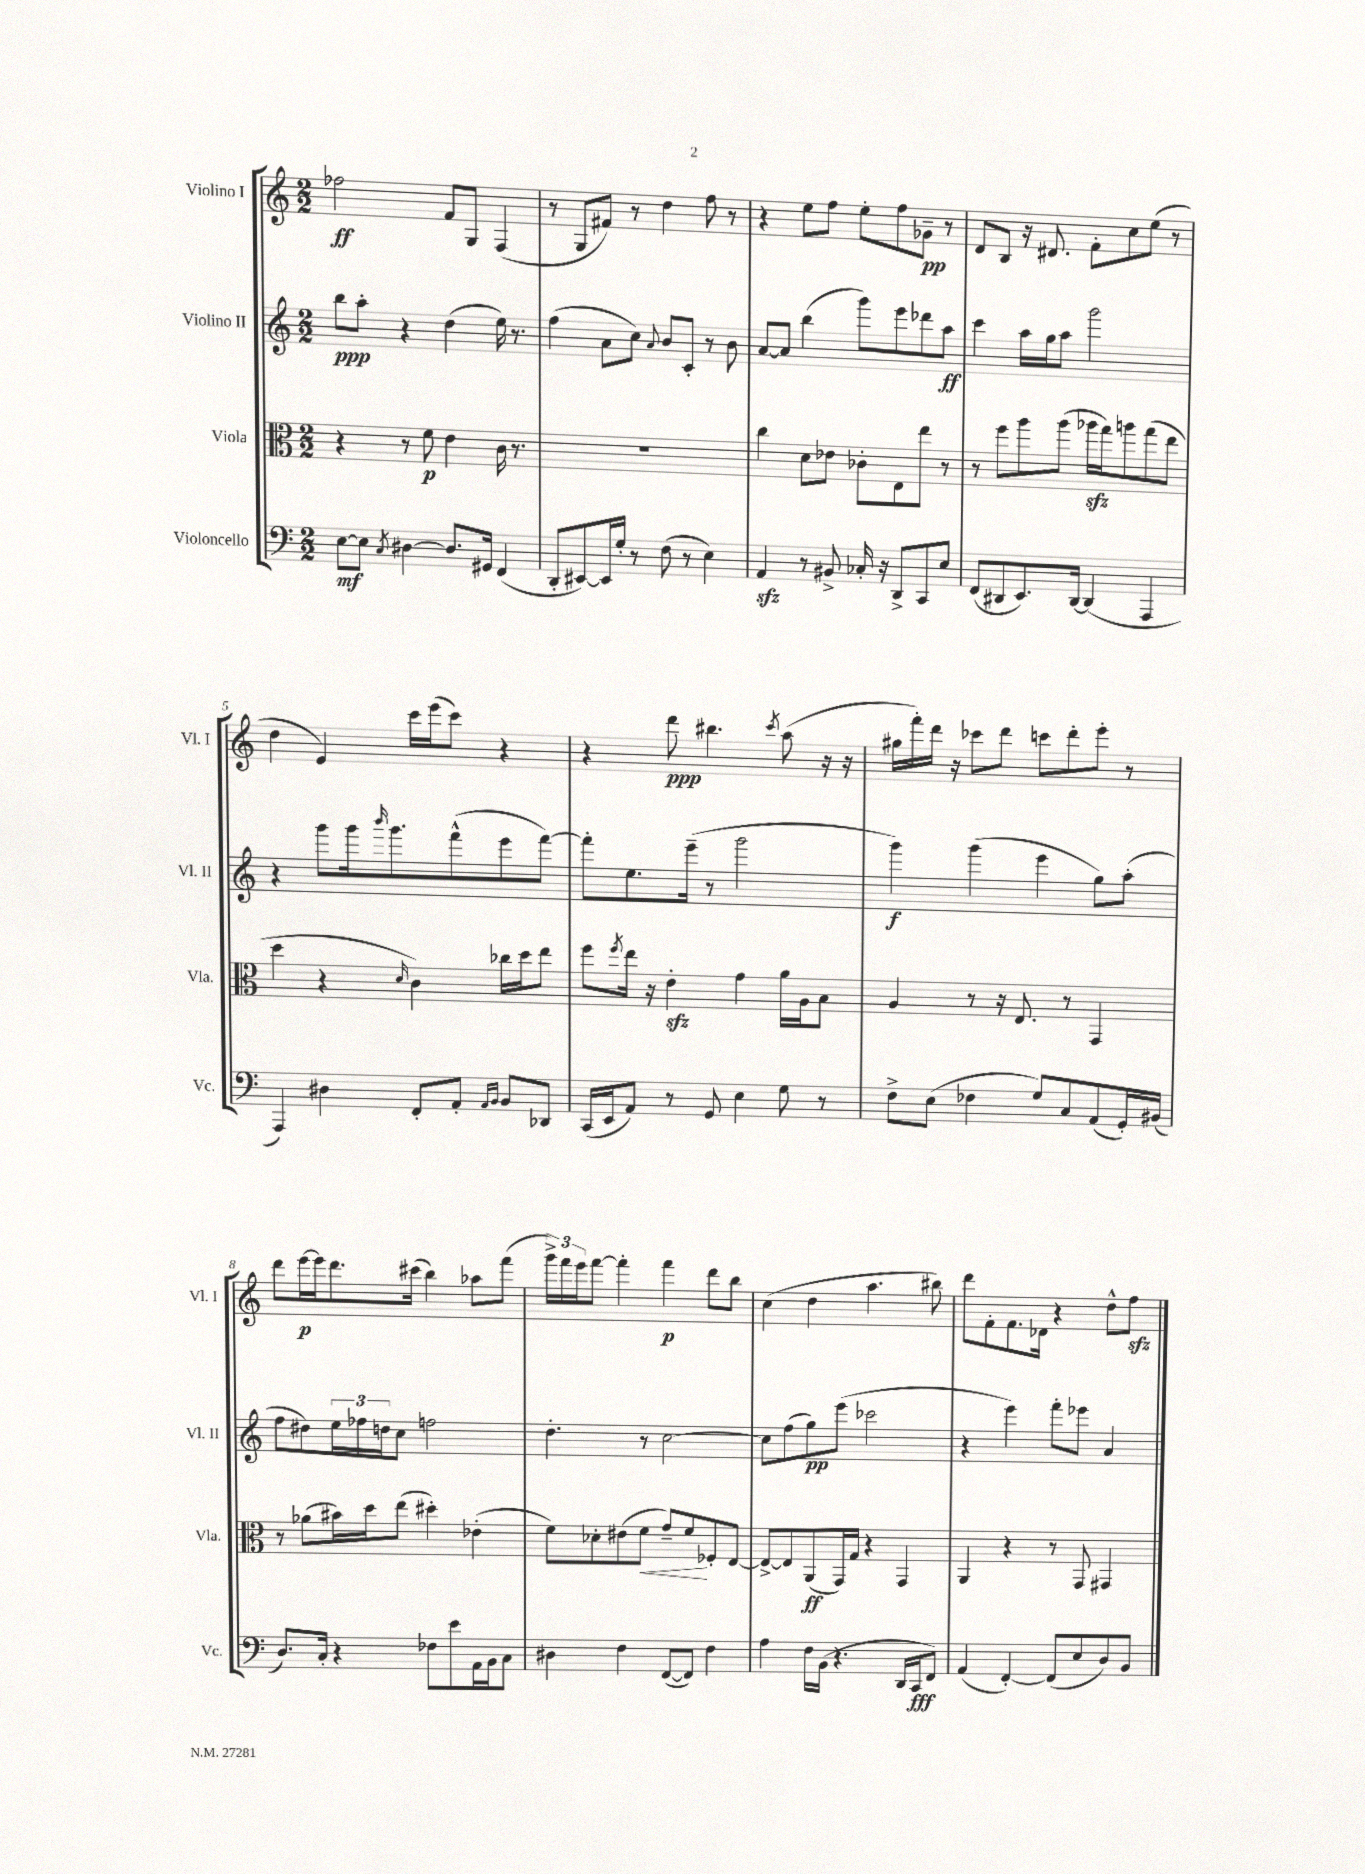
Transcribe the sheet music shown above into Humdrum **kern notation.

**kern	**dynam	**kern	**dynam	**kern	**dynam	**kern	**dynam
*part4	*part4	*part3	*part3	*part2	*part2	*part1	*part1
*staff4	*staff4	*staff3	*staff3	*staff2	*staff2	*staff1	*staff1
*I"Violoncello	*	*I"Viola	*	*I"Violino II	*	*I"Violino I	*
*I'Vc.	*	*I'Vla.	*	*I'Vl. II	*	*I'Vl. I	*
*clefF4	*	*clefC3	*	*clefG2	*	*clefG2	*
*k[]	*	*k[]	*	*k[]	*	*k[]	*
*M2/2	*	*M2/2	*	*M2/2	*	*M2/2	*
=1	=1	=1	=1	=1	=1	=1	=1
[8E\L	mf	4r	.	8bb\L	ppp	2ff-X\	ff
8E\J]	.	.	.	8aa'\J	.	.	.
8qC/	.	.	.	.	.	.	.
[4D#X\	.	8r	.	4r	.	.	.
.	.	8f\	p	.	.	.	.
8.D#/L]	.	4e\	.	(4dd\	.	8f/L	.
.	.	.	.	.	.	8G/J	.
16GG#X/Jk	.	.	.	.	.	.	.
(4FF/	.	16c\	.	16ee\)	.	(4F/	.
.	.	8.r	.	8.r	.	.	.
=2	=2	=2	=2	=2	=2	=2	=2
8DD'/L	.	1r	.	(4ff\	.	8r	.
[8EE#X/)	.	.	.	.	.	8G/L	.
16EE#/L]	.	.	.	8a\L	.	8f#X/J)	.
16G'/JJ	.	.	.	.	.	.	.
8r	.	.	.	8cc\J)	.	8r	.
.	.	.	.	8qqa/	.	.	.
(8F\	.	.	.	8b/L	.	4dd\	.
8r	.	.	.	8c'/J	.	.	.
4E\)	.	.	.	8r	.	8ff\	.
.	.	.	.	8b\	.	8r	.
=3	=3	=3	=3	=3	=3	=3	=3
4AAzz/	.	4cc\	.	[8a/L	.	4r	.
.	.	.	.	8a/J]	.	.	.
8r	.	8d\L	.	(4bb\	.	8ee\L	.
8BB#X^/	.	8e-X\J	.	.	.	8ff\J	.
16C-X'/	.	8c-X'\L	.	8ggg\L)	.	8ee'\L	.
16r	.	.	.	.	.	.	.
8DD^/L	.	8E\	.	8eee\	.	8ff\	.
8CC/	.	8ee\J	.	8ddd-X\	.	8g-X~\J	pp
8E/J	.	8r	.	8aa\J	ff	8r	.
=4	=4	=4	=4	=4	=4	=4	=4
(8FF/L	.	8r	.	4ccc\	.	8d/L	.
8DD#X/	.	8ff\L	.	.	.	8B/J	.
8.EE/)	.	8aa\	.	16aa\LL	.	16r	.
.	.	.	.	16gg\J	.	8.d#X/	.
.	.	(8aa\J	.	8aa\J	.	.	.
[16DD#/Jk	.	.	.	.	.	.	.
(4DD#/]	.	16aa-Xzz\LL	.	2ggg\	.	8f'\L	.
.	.	16gg\J)	.	.	.	.	.
.	.	8aan\	.	.	.	8cc\	.
4AAA/	.	(8gg\	.	.	.	(8ee\J	.
.	.	8ee\J	.	.	.	8r	.
!!LO:LB:g=z
=5	=5	=5	=5	=5	=5	=5	=5
4AAA/)	.	4dd\	.	4r	.	4dd\	.
4D#X\	.	4r	.	8ggg\L	.	4e/)	.
.	.	.	.	16ggg\k	.	.	.
.	.	.	.	16qqbbb/	.	.	.
.	.	.	.	8.ggg\	.	.	.
.	.	16qqd/	.	.	.	.	.
8FF'/L	.	4c\)	.	.	.	16ccc\LL	.
.	.	.	.	.	.	(16eee\J	.
8AA'/J	.	.	.	(8fff^^\	.	8ccc\J)	.
16qqAA/LL	.	.	.	.	.	.	.
16qqBB/JJ	.	.	.	.	.	.	.
8BB/L	.	16cc-X\LL	.	8eee\	.	4r	.
.	.	16dd\J	.	.	.	.	.
8DD-X/J	.	8ee\J	.	[8fff\J)	.	.	.
=6	=6	=6	=6	=6	=6	=6	=6
(16CC/LL	.	8ff\L	.	8fff'\L]	.	4r	.
16EE/J	.	.	.	.	.	.	.
.	.	8qff/	.	.	.	.	.
8AA/J)	.	16ee\Jk	.	8.ee\	.	.	.
.	.	16r	.	.	.	.	.
8r	.	4ezz'\	.	.	.	8ddd\	ppp
.	.	.	.	(16eee~\Jk	.	.	.
8GG/	.	.	.	8r	.	4.bb#X\	.
4E\	.	4g\	.	2ggg\	.	.	.
.	.	.	.	.	.	8qccc/	.
8G\	.	16a\LL	.	.	.	(8aa\	.
.	.	16A\J	.	.	.	.	.
8r	.	8B\J	.	.	.	16r	.
.	.	.	.	.	.	16r	.
=7	=7	=7	=7	=7	=7	=7	=7
8F^\L	.	4A/	.	4ggg\)	f	16gg#X\LL	.
.	.	.	.	.	.	16fff'\)	.
(8E\J	.	.	.	.	.	16ddd\JJ	.
.	.	.	.	.	.	16r	.
4F-X\	.	8r	.	(4ggg\	.	8ccc-X\L	.
.	.	16r	.	.	.	8ddd\J	.
.	.	8.E/	.	.	.	.	.
8G/L)	.	.	.	4eee\	.	8cccn\L	.
8C/	.	8r	.	.	.	8ddd'\	.
(8AA/	.	4GG/	.	8gg\L)	.	8eee'\J	.
16GG'/L)	.	.	.	(8aa'\J	.	8r	.
(16BB#X/JJ	.	.	.	.	.	.	.
!!LO:LB:g=z
=8	=8	=8	=8	=8	=8	=8	=8
8.D/L)	.	8r	.	8ff\L	.	8ddd\L	.
.	.	(8a-X\L	.	8dd#X\)	.	[16eee\L	p
16C'/Jk	.	.	.	.	.	16eee\J]	.
4r	.	16b#X\L)	.	24ee\L	.	8.ddd\	.
.	.	.	.	24ff-X\	.	.	.
.	.	16dd\J	.	.	.	.	.
.	.	.	.	24ddn\J	.	.	.
.	.	(8ee\J	.	8cc\J	.	.	.
.	.	.	.	.	.	(16ccc#X\Jk	.
8F-X\L	.	4dd#X'\)	.	2ffn\	.	4bb\)	.
8e\	.	.	.	.	.	.	.
16AA\L	.	(4e-X'\	.	.	.	8aa-X\L	.
16BB\J	.	.	.	.	.	.	.
8C\J	.	.	.	.	.	(8fff\J	.
=9	=9	=9	=9	=9	=9	=9	=9
4D#X\	.	8f\L)	.	4.dd'\	.	24ggg^\LL)	.
.	.	.	.	.	.	24fff\	.
.	.	.	.	.	.	24eee\J	.
.	.	8d-X'\	.	.	.	[8fff\J	.
4F\	.	(8e#X\	.	.	.	4fff'\]	.
!	!	!	!LO:HP:b	!	!	!	!
.	.	8f\J	<	8r	.	.	.
([8FF/L	.	8g~/L)	.	[2cc\	.	4fff\	p
8FF/J])	.	8f/	.	.	.	.	.
4F\	.	8F-X'/	[	.	.	8ddd\L	.
.	.	[8E/J	.	.	.	8bb\J	.
=10	=10	=10	=10	=10	=10	=10	=10
4A\	.	8E^/L_	.	8cc\L]	.	(4cc\	.
.	.	8E/]	.	(8ff\	.	.	.
16F\LL	.	(8AA/	ff	8gg\)	pp	4dd\	.
(16BB\JJ	.	.	.	.	.	.	.
4.r	.	16GG/L)	.	(8eee\J	.	.	.
.	.	16G/JJ	.	.	.	.	.
.	.	4r	.	2ccc-X\	.	4.aa\	.
16DD/LL	.	4GG/	.	.	.	.	.
16CC/J	fff	.	.	.	.	.	.
8FF/J)	.	.	.	.	.	8bb#X\)	.
=11	=11	=11	=11	=11	=11	=11	=11
(4AA/	.	4AA/	.	4r	.	8ddd\L	.
.	.	.	.	.	.	8f'\	.
[4FF'/)	.	4r	.	4eee\)	.	8.f\	.
.	.	.	.	.	.	16d-X\Jk	.
(8FF/L]	.	8r	.	8fff'\L	.	4r	.
8E/	.	8GG/	.	8eee-X\J	.	.	.
8D/)	.	4GG#X/	.	4a/	.	8dd^^\L	.
8BB/J	.	.	.	.	.	8ffzz\J	.
==	==	==	==	==	==	==	==
*-	*-	*-	*-	*-	*-	*-	*-
